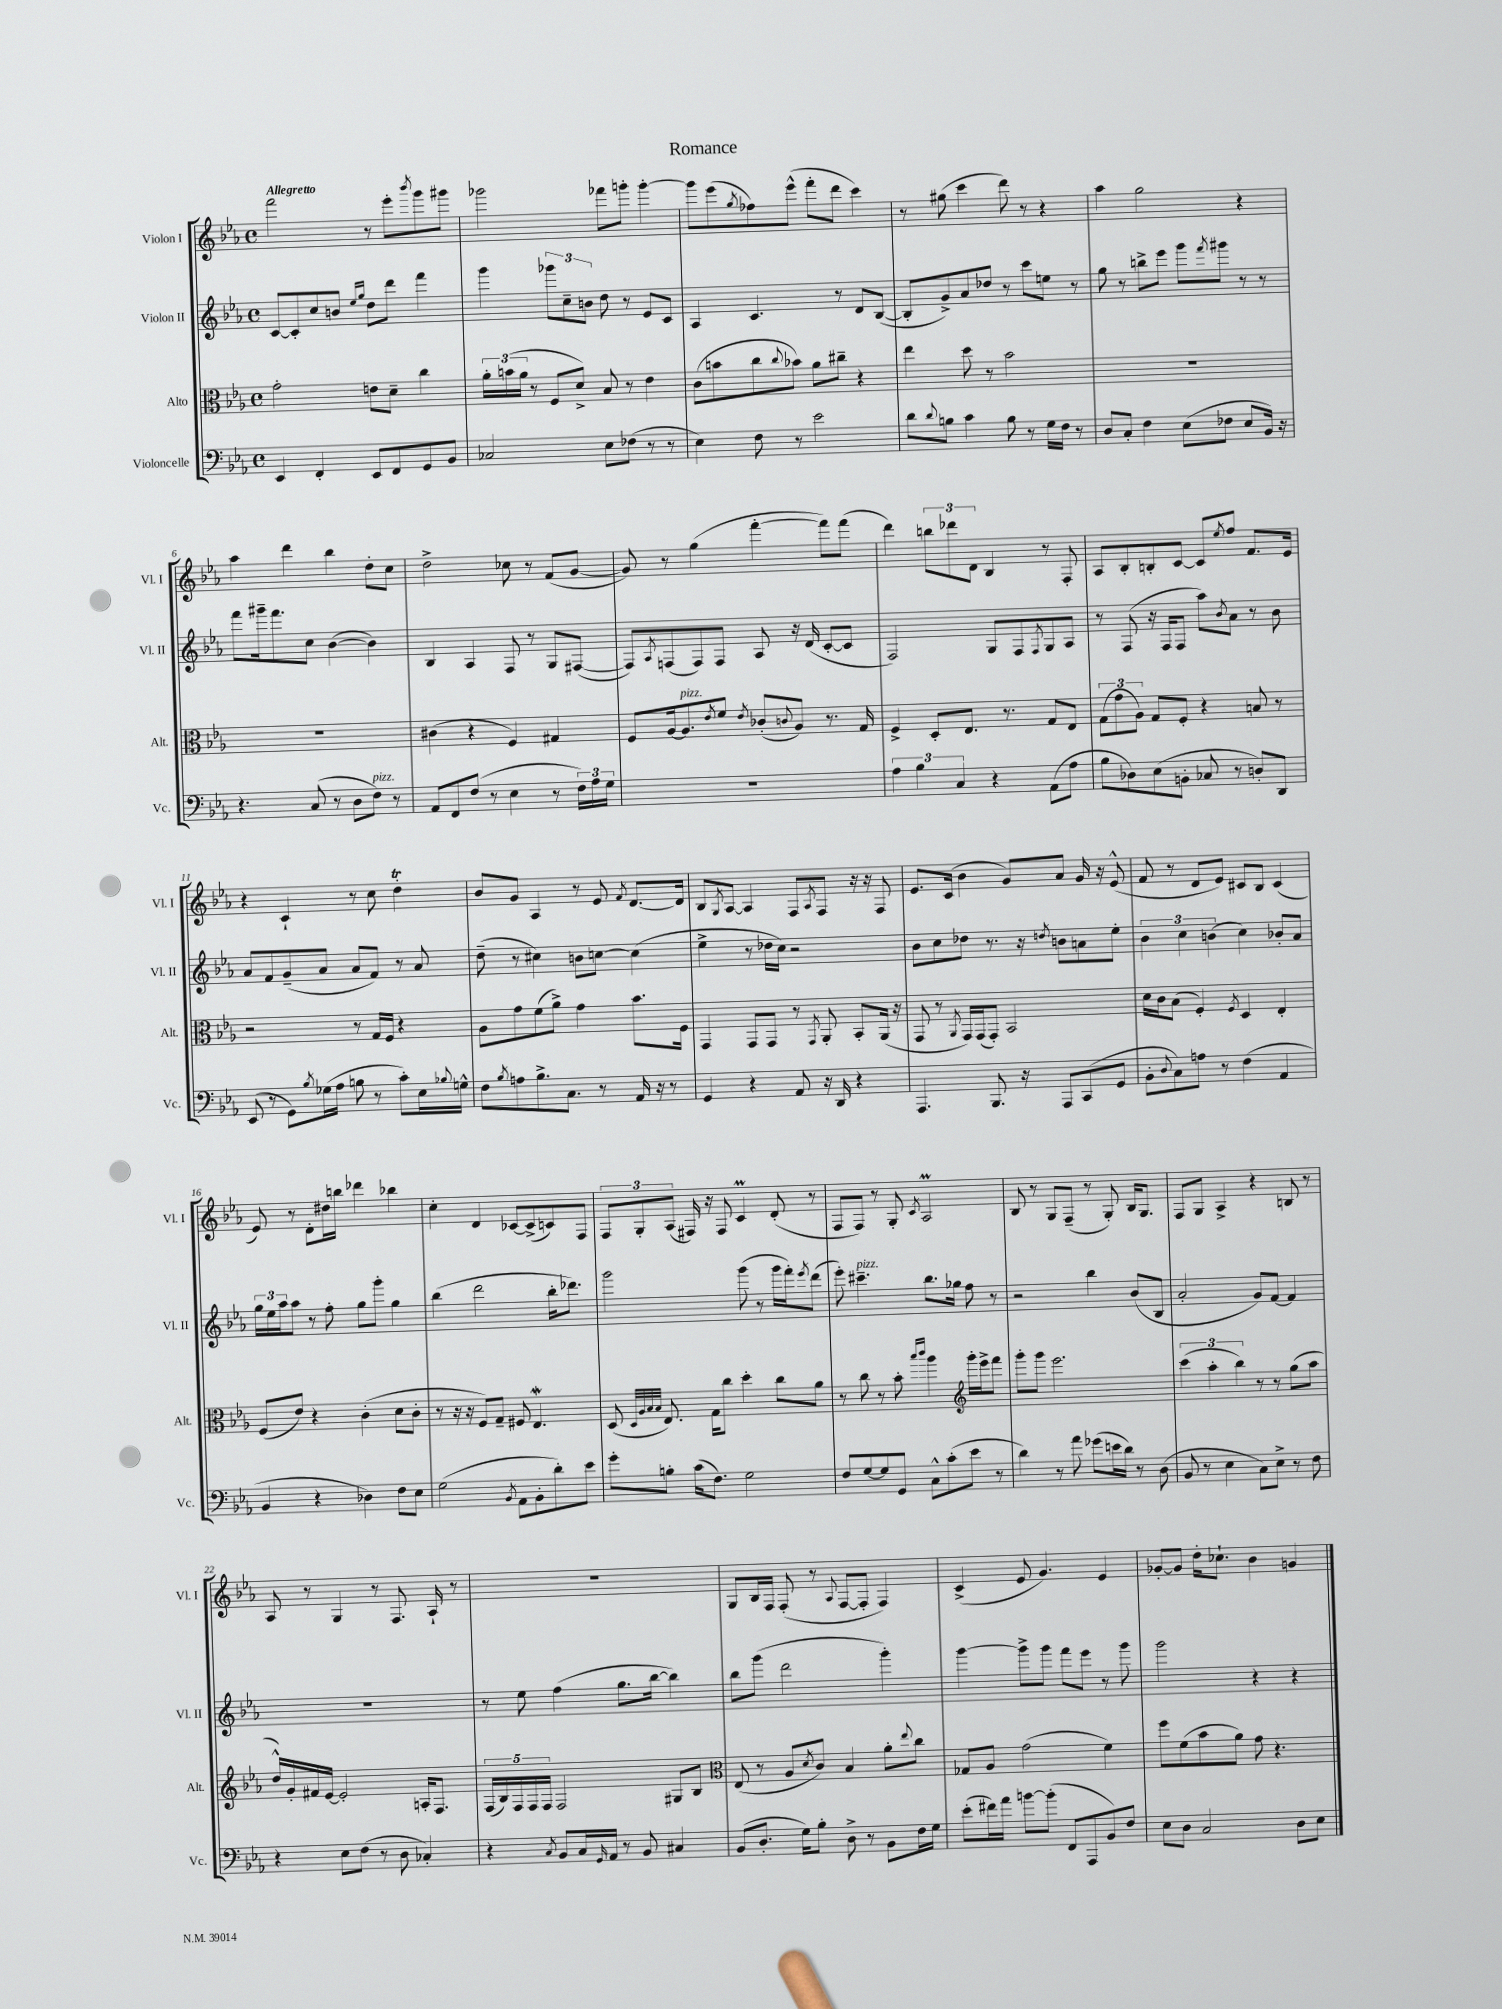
\header { title = "Romance" }
<<
\new StaffGroup <<
\new Staff = "s0" \with { instrumentName = "Violon I" shortInstrumentName = "Vl. I" } {
    \clef treble \key ees \major \defaultTimeSignature \time 4/4 \tempo "Allegretto"
    f'''2 r8 ees'''8-. \acciaccatura { bes'''8 } g'''8 gis'''8 |
    ges'''2 fes'''8 g'''8-. g'''4~-. |
    g'''8 ees'''8( \acciaccatura { g''8 } fes''8) ees'''8-^( f'''8-. d'''8 c'''4) |
    r8 gis''8( c'''4 d'''8) r8 r4 |
    aes''4 g''2 r4 |
    aes''4 d'''4 bes''4 d''8-. c''8 |
    d''2-> ces''8 r8 f'8( g'8~ |
    g'8) r8 g''4( f'''4~-. f'''8) f'''8( |
    d'''4) \tuplet 3/2 { b''8 des'''8 d'8 } bes4 r8 f8-. |
    aes8 bes8-. b8-. c'8~ c'8 \acciaccatura { ees''8 } f''8 f'8. ees'16 |
    r4 c'4-! r8 c''8 d''4-.\trill |
    bes'8 g'8 aes4 r8 ees'8 \acciaccatura { f'8 } d'8.~ d'16 |
    bes8 \acciaccatura { g8 } aes8~ aes4 f8 \acciaccatura { aes8 } f8 r16 r16 f8 |
    ees'8. c'16( bes'4 g'8) aes'8 g'16 r16 ees'8-^( |
    f'8 r8 d'8 ees'8) cis'8 bes8 cis'4( |
    ees'8) r8 d'8-. dis''16 b''16 des'''4 bes''4 |
    c''4-. d'4 ces'8~ ces'8->( c'8) f8 |
    \tuplet 3/2 { f8 g8-. aes8( } fis16) r16 fis8 c'4\prall d'8-.( r8 |
    f8 f8) r8 g8-. \acciaccatura { c'8 } aes2\prall |
    bes8 r8 g8 f8--( r8 g8-.) bes16 g8. |
    f8 g8 aes4-> r4 b8 r8 |
    aes8 r8 g4 r8 f8. aes16-! r8 |
    R1 |
    g8 bes16 f16 f8-.( r8 \appoggiatura { aes8 } f8~ f8-. f4) |
    c'4->( ees'8 g'4.) ees'4 |
    ges'8~-. ges'8 d''16-. ces''8.-! bes'4 g'4 \bar "|." |
}
\new Staff = "s1" \with { instrumentName = "Violon II" shortInstrumentName = "Vl. II" } {
    \clef treble \key ees \major \defaultTimeSignature \time 4/4
    c'8~ c'8-. c''8 b'8 \grace { ees''16 g''16 } d''8 d'''8 f'''4 |
    g'''4 \tuplet 3/2 { ges'''8 c''8-- b'8 } d''8 r8 ees'8 c'8 |
    aes4 c'4. r8 d'8 bes8~( |
    bes8-. g'8->) aes'8 des''8 r8 c'''8 e''8 r8 |
    g''8 r8 b''8-> ees'''8 g'''8 \acciaccatura { f'''8 } gis'''8 r8 r8 |
    f'''8 gis'''16-- f'''8. c''8 bes'4~( bes'4) |
    bes4 aes4 f8 r8 g8 fis8~( |
    fis8) \acciaccatura { aes8 } f8( f8) f8 aes8 r16 d'16( c'8~-. c'8 |
    f2) g8 f8 \acciaccatura { f8 } g8 aes8 |
    r8 f8( r16 f16 f8 aes''8) \acciaccatura { bes'8 } aes'8 r8 bes'8 |
    aes'8 f'8 g'8--( aes'8 aes'8 f'8) r8 aes'8 |
    d''8--( r8 cis''4) b'8 c''8~ c''4( |
    ees''4-> r8 des''16 c''16) r2 |
    bes'8 c''8 des''8 r8. r16 \acciaccatura { d''8 } b'8 a'8 ees''8-. |
    \tuplet 3/2 { bes'4 c''4 b'4( } c''4) bes'8-. aes'8 |
    \tuplet 3/2 { g''16 ees''16 aes''16 } aes''8 r8 f''8-. g''8 g'''8-. g''4 |
    bes''4( d'''2 bes''16-. des'''8.) |
    g'''2 g'''8( r8 g'''16 f'''16-.) \acciaccatura { ees'''8 } d'''8( |
    ees'''8-.) cis'''4.--^\markup { \italic "pizz." } bes''8. ges''16 f''8 r8 |
    r2 bes''4 bes'8( bes8 |
    aes'2-. g'8) f'8~ f'4 |
    R1 |
    r8 ees''8 f''4( g''8. bes''16~ bes''4) |
    bes''8 g'''8( d'''2 g'''4-.) |
    g'''4~ g'''8-> g'''8 f'''8 ees'''8 r8 g'''8 |
    g'''2 r4 r4 \bar "|." |
}
\new Staff = "s2" \with { instrumentName = "Alto" shortInstrumentName = "Alt." } {
    \clef alto \key ees \major \defaultTimeSignature \time 4/4
    g'2-. e'8 d'8-- c''4 |
    \tuplet 3/2 { aes'16-. b'16( aes'16 } r8 f8 d'8->) bes8 r8 ees'4 |
    c'8( b'8 c''8 \appoggiatura { c''8 } bes'8) aes'8 cis''8-- r4 |
    ees''4 d''8 r8 bes'2 |
    R1 |
    R1 |
    cis'4( r4 f4) gis4 |
    f8 aes16~ aes8.^\markup { \italic "pizz." } \acciaccatura { ees'8 } f'8 \acciaccatura { ees'8 } ces'8-.( \appoggiatura { c'8 } aes8) r8. g16 |
    f4-> d8-. ees8. r8. g8 ees8 |
    \tuplet 3/2 { g8( g'8 aes8) } g8 f8-. r4 b8 r8 |
    r2 r8 g16 f16 r4 |
    aes8 g'8 f'8( aes'8->) g'4 bes'8. f16 |
    g,4 g,8 g,8 r8 \acciaccatura { g,8 } aes,8-. bes,8-. aes,16( r16 |
    g,8 r8 \acciaccatura { aes,8 } g,16) g,16( g,8-.) bes,2 |
    d'16 c'16 bes8( f4-.) \acciaccatura { f8 } d4 ees4-. |
    f8( ees'8) r4 c'4-.( d'8 c'8-. |
    r8 r16 r16 f8) g8-- fis8 ees4.\mordent |
    d8( \grace { d32 aes32 bes32 bes32 } ees8.) g16 c''8 d''4-. c''8 aes'8 |
    r8 c''8 r8 bes'8-. \grace { bes''16 c'''16 } aes''4 \clef treble g'''16-. ees'''16-> f'''8 |
    g'''8-. g'''8 ees'''2. |
    \tuplet 3/2 { c'''4( aes''4-. bes''4) } r8 r8 g''8( aes''8 |
    d''16-^) g'16-. fis'16 ees'16~ ees'2-. a16-. f8. |
    \tuplet 5/4 { f16( bes16) f16 f16 f16 } f2 gis8 bes8 |
    \clef alto ees8( r8 aes8 \acciaccatura { d'8 } c'8) bes4 aes'8-. \appoggiatura { ees''8 } c''8 |
    ges8 aes8 g'2( f'4) |
    f''8 f'8( bes'8 aes'8) g'8 r4. \bar "|." |
}
\new Staff = "s3" \with { instrumentName = "Violoncelle" shortInstrumentName = "Vc." } {
    \clef bass \key ees \major \defaultTimeSignature \time 4/4
    ees,4 f,4-. ees,8 f,8 g,8 bes,8 |
    ces2 ees8 fes8( r8 r8 |
    ees4) f8 r8 ees'2 |
    d'8 \appoggiatura { d'8 } b8 c'4 b8 r8 g16 f16 r8 |
    d8 c8-. f4 ees8( fes8 ees8 bes,16) r16 |
    r4. c8( r8 d8 f8^\markup { \italic "pizz." }) r8 |
    aes,8 f,8 f8( r8 ees4 r8 \tuplet 3/2 { f16) aes16 g16 } |
    R1 |
    \tuplet 3/2 { aes4 bes4 c4 } r4 aes,8( aes8 |
    bes8 des8) ees8( b,8-. ces8 r8 d8-.) d,8 |
    ees,8( r8 g,8) \acciaccatura { bes8 } ges16( aes16 b8 r8 c'8-.) ees16 \appoggiatura { bes8 } g16-^ |
    f8 \acciaccatura { bes8 } a8 bes8.-> c8. r8 aes,16 r16 r8 |
    g,4 r4 aes,8 r16 d,16 r4 |
    aes,,4. bes,,8. r16 aes,,8 c,8( g,8 |
    bes,8-. \appoggiatura { d8 } c8) a8 r8 f4( aes,4 |
    bes,4 r4 des4) f8 ees8 |
    g2( \acciaccatura { bes,8 } aes,8 bes,8-. d'8-.) ees'8 |
    g'8-. b8-. c'16( f8.) g2 |
    f8 g8~ g8 g,8 c8-^ c'8-.( ees'8 r8 |
    d'4) r8 aes'8 ges'8( e'16 d'16) r8 d8( |
    bes,8 r8 ees4 c8) ees8-> r8 f8 |
    r4 ees8 f8( r8 d8 ces4-.) |
    r4 \acciaccatura { c8 } bes,8 c16 \grace { g,16 } aes,16 r8 bes,8 cis4 |
    bes,8( d8.-. g16) bes8-. d8-> r8 bes,8 f16 g16 |
    ees'8-.( fis'16) aes'16 b'8~ b'8-.( f,8 aes,,8 bes,8) f8 |
    ees8 d8 c2 d8 ees8 \bar "|." |
}
>>
>>
